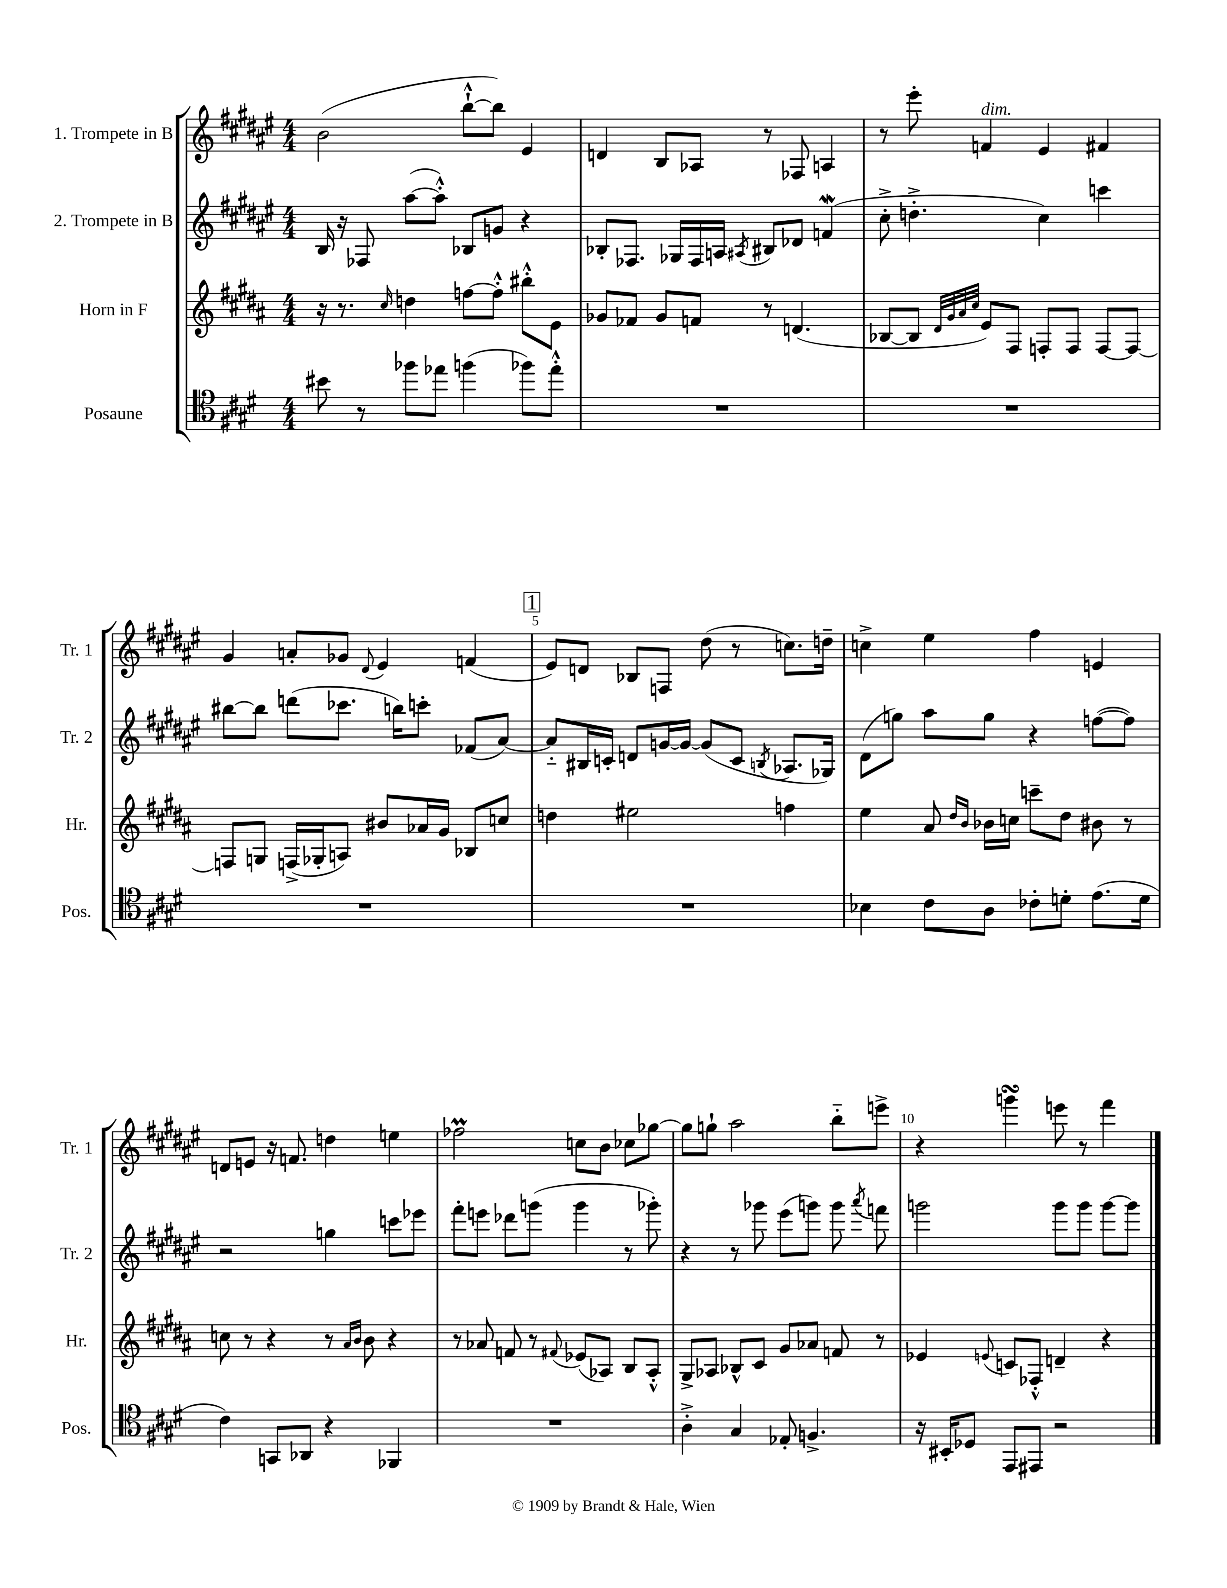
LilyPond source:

<<
\new StaffGroup <<
\new Staff = "s0" \with { instrumentName = "1. Trompete in B" shortInstrumentName = "Tr. 1" } {
    \clef treble \key fis \major \numericTimeSignature \time 4/4
    \autoBeamOff b'2( b''8[~-!-^ b''8]) eis'4 |
    d'4 b8[ aes8] r8 fes8 a4 |
    r8 eis'''8-. f'4^\markup { \italic "dim." } eis'4 fis'4 |
    gis'4 a'8[-. ges'8] \appoggiatura { dis'8 } eis'4 f'4( |
    \mark \markup { \box "1" } eis'8[) d'8] bes8[ f8] dis''8( r8 c''8.[) d''16]-- |
    c''4-> eis''4 fis''4 e'4 |
    d'8[ e'8] r16 f'8. d''4 e''4 |
    fes''2\prall c''8[ b'8] ces''8[ ges''8]~ |
    ges''8[ g''8]-! ais''2 b''8[-_ e'''8]-> |
    r4 g'''4\turn e'''8 r8 fis'''4 \bar "|." |
}
\new Staff = "s1" \with { instrumentName = "2. Trompete in B" shortInstrumentName = "Tr. 2" } {
    \clef treble \key fis \major \numericTimeSignature \time 4/4
    \autoBeamOff b16 r16 fes8 ais''8[~( ais''8]-.-^) bes8[ g'8] r4 |
    bes8[-. fes8.] ges16[ fes16 a16] \acciaccatura { ais8 } bis8[ des'8] f'4\mordent( |
    cis''8-.-> d''4.-.-> cis''4) c'''4 |
    bis''8[~ bis''8] d'''8[( ces'''8.] b''16[) c'''8]-. fes'8[( ais'8]~) |
    \mark \markup { \box "1" } ais'8[-_ bis16 c'16]-. d'8[ g'16~ g'16]~ g'8[( c'8] \acciaccatura { b8 } aes8.[ ges16]) |
    dis'8[( g''8]) ais''8[ g''8] r4 f''8[~( f''8]) |
    r2 g''4 c'''8[ ees'''8] |
    fis'''8[-. e'''8] des'''8[ g'''8]( g'''4 r8 ges'''8-.) |
    r4 r8 ges'''8 eis'''8[( g'''8]) g'''8 \acciaccatura { ais'''8 } f'''8 |
    g'''2 g'''8[ g'''8] g'''8[~ g'''8] \bar "|." |
}
\new Staff = "s2" \with { instrumentName = "Horn in F" shortInstrumentName = "Hr." } {
    \clef treble \key b \major \numericTimeSignature \time 4/4
    \autoBeamOff r16 r8. \grace { cis''16 } d''4 f''8[~ f''8]-.-^ bis''8[-.-^ e'8] |
    ges'8[ fes'8] ges'8[ f'8] r8 d'4.( |
    bes8[~ bes8] \grace { dis'32[ gis'32 ais'32 cis''32] } e'8[) fis8] f8[-. f8] f8[~ f8]~ |
    f8[ g8] f16[->( ges16-. a8]) bis'8[ aes'16 gis'16] bes8[ c''8] |
    \mark \markup { \box "1" } d''4 eis''2 f''4 |
    e''4 ais'8 \grace { dis''16[ b'16] } bes'16[ c''16] c'''8[-- dis''8] bis'8 r8 |
    c''8 r8 r4 r8 \grace { ais'16[ b'16] } b'8 r4 |
    r8 aes'8 f'8 r8 \appoggiatura { fis'8 } ees'8[( aes8]) b8[ aes8]-.-^ |
    gis8[-> aes8] bes8[-^ cis'8] gis'8[ aes'8] f'8 r8 |
    ees'4 \appoggiatura { e'8 } c'8[ fes8]-.-^ d'4-- r4 \bar "|." |
}
\new Staff = "s3" \with { instrumentName = "Posaune" shortInstrumentName = "Pos." } {
    \clef tenor \key e \major \numericTimeSignature \time 4/4
    \autoBeamOff bis'8 r8 fes''8[ ees''8] f''4( fes''8[) ees''8]-.-^ |
    R1 |
    R1 |
    R1 |
    \mark \markup { \box "1" } R1 |
    bes4 cis'8[ a8] ces'8[-. d'8]-. e'8.[( d'16] |
    cis'4) g,8[ aes,8] r4 fes,4 |
    R1 |
    a4-.-> gis4 ees8-. f4.-> |
    r16 bis,16[-. des8] e,8[ eis,8] r2 \bar "|." |
}
>>
>>
\layout { \context { \Score \override BarNumber.break-visibility = ##(#f #t #t) barNumberVisibility = #(every-nth-bar-number-visible 5) } }
